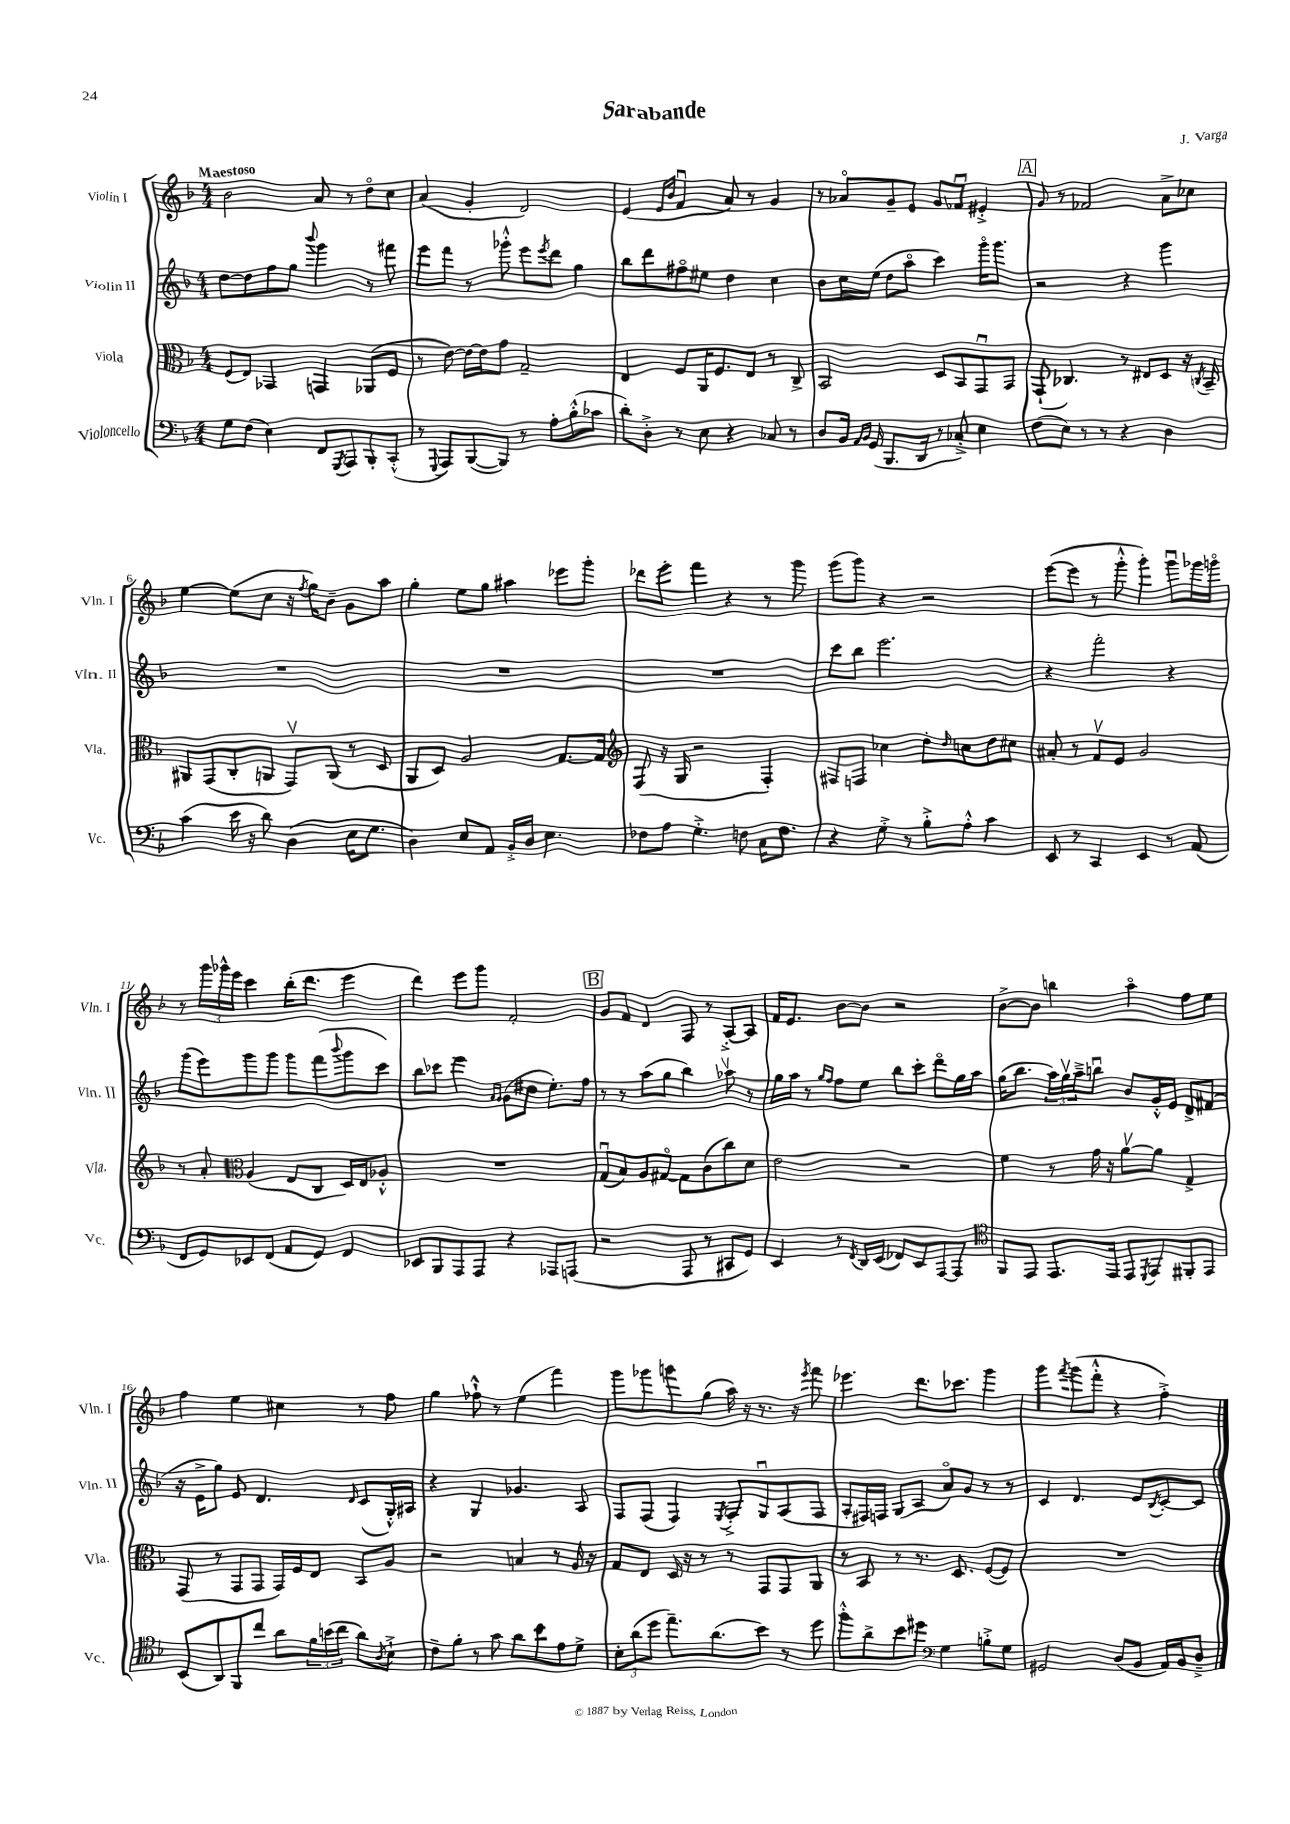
\header { title = "Sarabande" composer = "J. Varga" }
<<
\new StaffGroup <<
\new Staff = "s0" \with { instrumentName = "Violin I" shortInstrumentName = "Vln. I" } {
    \clef treble \key f \major \numericTimeSignature \time 4/4 \tempo "Maestoso"
    bes'2 a'8 r8 d''8\flageolet c''8 |
    a'4( g'4-. d'2) |
    e'4( \grace { e'16 bes'16 } f'4\downbow a'8) r8 g'4 |
    r8 aes'8\flageolet g'8-- e'8 g'8 fes'8\downbow eis'4-.-> |
    \mark \markup { \box "A" } g'8 r8 fes'2 a'8-> ces''8 |
    e''4~ e''8( c''8 r16 \acciaccatura { f''8 } g''16) bes'8-- g'8 a''8 |
    g''4-. e''8 g''8 ais''4 ees'''8 g'''8-. |
    des'''8 e'''8-. f'''4 r4 r8 g'''8 |
    g'''8( g'''8) r4 r2 |
    e'''8~( e'''8 r8 g'''8-.-^ g'''4-.) g'''8\downbow ges'''16 g'''16\flageolet |
    r8 \tuplet 3/2 { g'''16 ges'''16-^ e'''16 } c'''4 bes''16-.( d'''8. e'''4 |
    d'''4) e'''8 g'''8 f'2-. |
    \mark \markup { \box "B" } g'8 f'8 d'4 f8 r8 a8~-.-> a8 |
    f'16 e'8. bes'8~ bes'8 r2 |
    bes'8~-> bes'8 b''4 a''4\flageolet f''8 e''8 |
    f''4 e''4 cis''4 r8 f''8 |
    g''4 fes''8-!-^ r8 e''4( f'''4) |
    g'''8 ges'''8 g'''8 g''8( a''16) r16 r8. r16 \acciaccatura { e'''8 } f'''8 |
    ees'''4. d'''8. ces'''8. g'''4 |
    g'''4 \acciaccatura { f'''8 } g'''8( f'''8-.-^ r4 f''4-.->) \bar "|." |
}
\new Staff = "s1" \with { instrumentName = "Violin II" shortInstrumentName = "Vln. II" } {
    \clef treble \key f \major \numericTimeSignature \time 4/4
    d''8~ d''8 f''8 g''8 \appoggiatura { bes'''8 } g'''4 r8 fis'''8 |
    e'''8 f'''8 r8 ges'''8-.-^ e'''8 \acciaccatura { e'''8 } d'''8 g''4 |
    bes''8 d'''8 fis''8\flageolet eis''8 d''4 c''4 |
    bes'8 c''16 e''16( d''8 a''8\flageolet c'''4) g'''16\flageolet g'''8. |
    \mark \markup { \box "A" } r2 r4 g'''4 |
    R1 |
    R1 |
    R1 |
    c'''8 bes''8 e'''2. |
    r4 f'''2-. r4 |
    g'''8( e'''8) g'''8 g'''8 g'''8 f'''8( \appoggiatura { bes'''8 } g'''8 c'''8) |
    bes''8 ces'''8 e'''4 \grace { a'16 g'16 } g'8( dis''8 e''8.-.) f''16 |
    \mark \markup { \box "B" } r8 r8 a''8( g''8 bes''4) aes''8\upbow r8 |
    g''16 a''16 r8 \grace { g''16 f''16 } f''8 e''8 bes''8 c'''8-. d'''8\flageolet g''16 a''16 |
    g''16( bes''8. \tuplet 3/2 { a''16) g''16\upbow a''16---> } b''8\downbow bes'8 g'16-.-^ e'16 d'8-> fis'8( |
    r16 e'16-> g''8) e'8 d'4. \grace { d'16 } c'8( g16-.-^) ais16 |
    r4 g4 ges'4. a8 |
    f8 f8( f4) \acciaccatura { e8 } f8-.-> g8\downbow a8( f8 |
    a8-. fis16) f16 g8( a8 a'8\flageolet) g'8 r8 r8 |
    c'4 d'4. e'8 \acciaccatura { bes8 } c'8~-. c'8 \bar "|." |
}
\new Staff = "s2" \with { instrumentName = "Viola" shortInstrumentName = "Vla." } {
    \clef alto \key f \major \numericTimeSignature \time 4/4
    f8( e8) ges,4 g,4 aes,8( f8 |
    r8 e'8~) e'16~ e'16 g'8 g2-- |
    e4 f8 a,16 f8. e8 r8 c8-> |
    bes,2 d8 bes,8 g,8\downbow g,8 |
    \mark \markup { \box "A" } g,8-!( ces4.) r8 eis8 d8 r16 \acciaccatura { c8 } bes,16-- |
    ais,8 g,8( c8-. a,8 g,8\upbow) a,8( r8 d8 |
    a,8 d8) a2 g8.~ g16 |
    \clef treble f8( r16 g16 r2 f4-.) |
    fis8 f8 ces''4 d''8-. \grace { d''16 } c''8 d''8 cis''8 |
    ais'8-. r8 f'8\upbow e'8 g'2 |
    r8 a'8-. \clef alto a4( e8 c8 d16) e16 aes8-.-^ |
    R1 |
    \mark \markup { \box "B" } g8\downbow( bes8) a8 gis8~\flageolet gis8 c'8( c''8) d'8 |
    e'2 r2 |
    f'4 r8 g'16 r16 a'8~\upbow a'8 g4-> |
    g,8( r8 g,8 g,8 g,16) f16 e8 bes,8 a8 |
    r2 b4 r8 a16 r16 |
    g8 e8 d16 r16 r8 r8 g,8 g,8 a,8 |
    r8 bes,8 r8 r8. d8. f8~( f8) |
    R1 \bar "|." |
}
\new Staff = "s3" \with { instrumentName = "Violoncello" shortInstrumentName = "Vc." } {
    \clef bass \key f \major \numericTimeSignature \time 4/4
    g8 f8( e4) f,8 \acciaccatura { g,,8 } a,,8 bes,,8-. c,8-.-^( |
    r8 \appoggiatura { g,,8 } a,,8) bes,,8~( bes,,8) r8 a8-. bes8-.-^( ces'8 |
    d'8-.) d8-.-> r8 e8 r4 ces8 r8 |
    d8 bes,16 \grace { a,16 bes,16 } g,16( bes,,8. d,16 r8 ces8-.->) e4 |
    \mark \markup { \box "A" } f8( e8) r8 r8 r4 d4 |
    c'4( e'16 r16 d'8) d4( e16 g8. |
    d4) e8 a,8 bes,16-.-> d16 e4. |
    fes8 a8 g4.-.-> f8 c16 f8. |
    r4 g8-.-> r8 bes8-.-> a8-.-^ c'4 |
    e,8 r8 c,4 e,4 r8 a,8( |
    f,8 g,8) ees,8 f,8( a,8 g,8) f,4 |
    ees,8 bes,,8 a,,8 a,,8 r4 aes,,8 a,,8( |
    \mark \markup { \box "B" } r2 a,,8 r8 cis,8 g,8) |
    e,4 r8 \acciaccatura { f,8 } d,16 e,16( fes,8) e,8 a,,8~ a,,8 |
    \clef tenor f,8 e,8 e,8. e,16 e,8 \acciaccatura { d,8 } e,8 fis,8-. e,8 |
    bes,8( a,8) f,8 c''8 a'8 \tuplet 3/2 { f'16 b'16( c''16 } a'8) \acciaccatura { a8 } bes8-!-> |
    c'8-- f'8-. r8 g'8 a'8 bes'8 e'8 d'8-> |
    \tuplet 3/2 { bes8-. a'8( d''8 } e''8.--) a'8.( bes'8) r8 d''8 |
    f''8-.-^ a'8-> bes'8 dis''8 \clef bass g4 b8-.-> g8 |
    gis,2 d8( bes,8 a,16) bes,16 d8---> \bar "|." |
}
>>
>>
